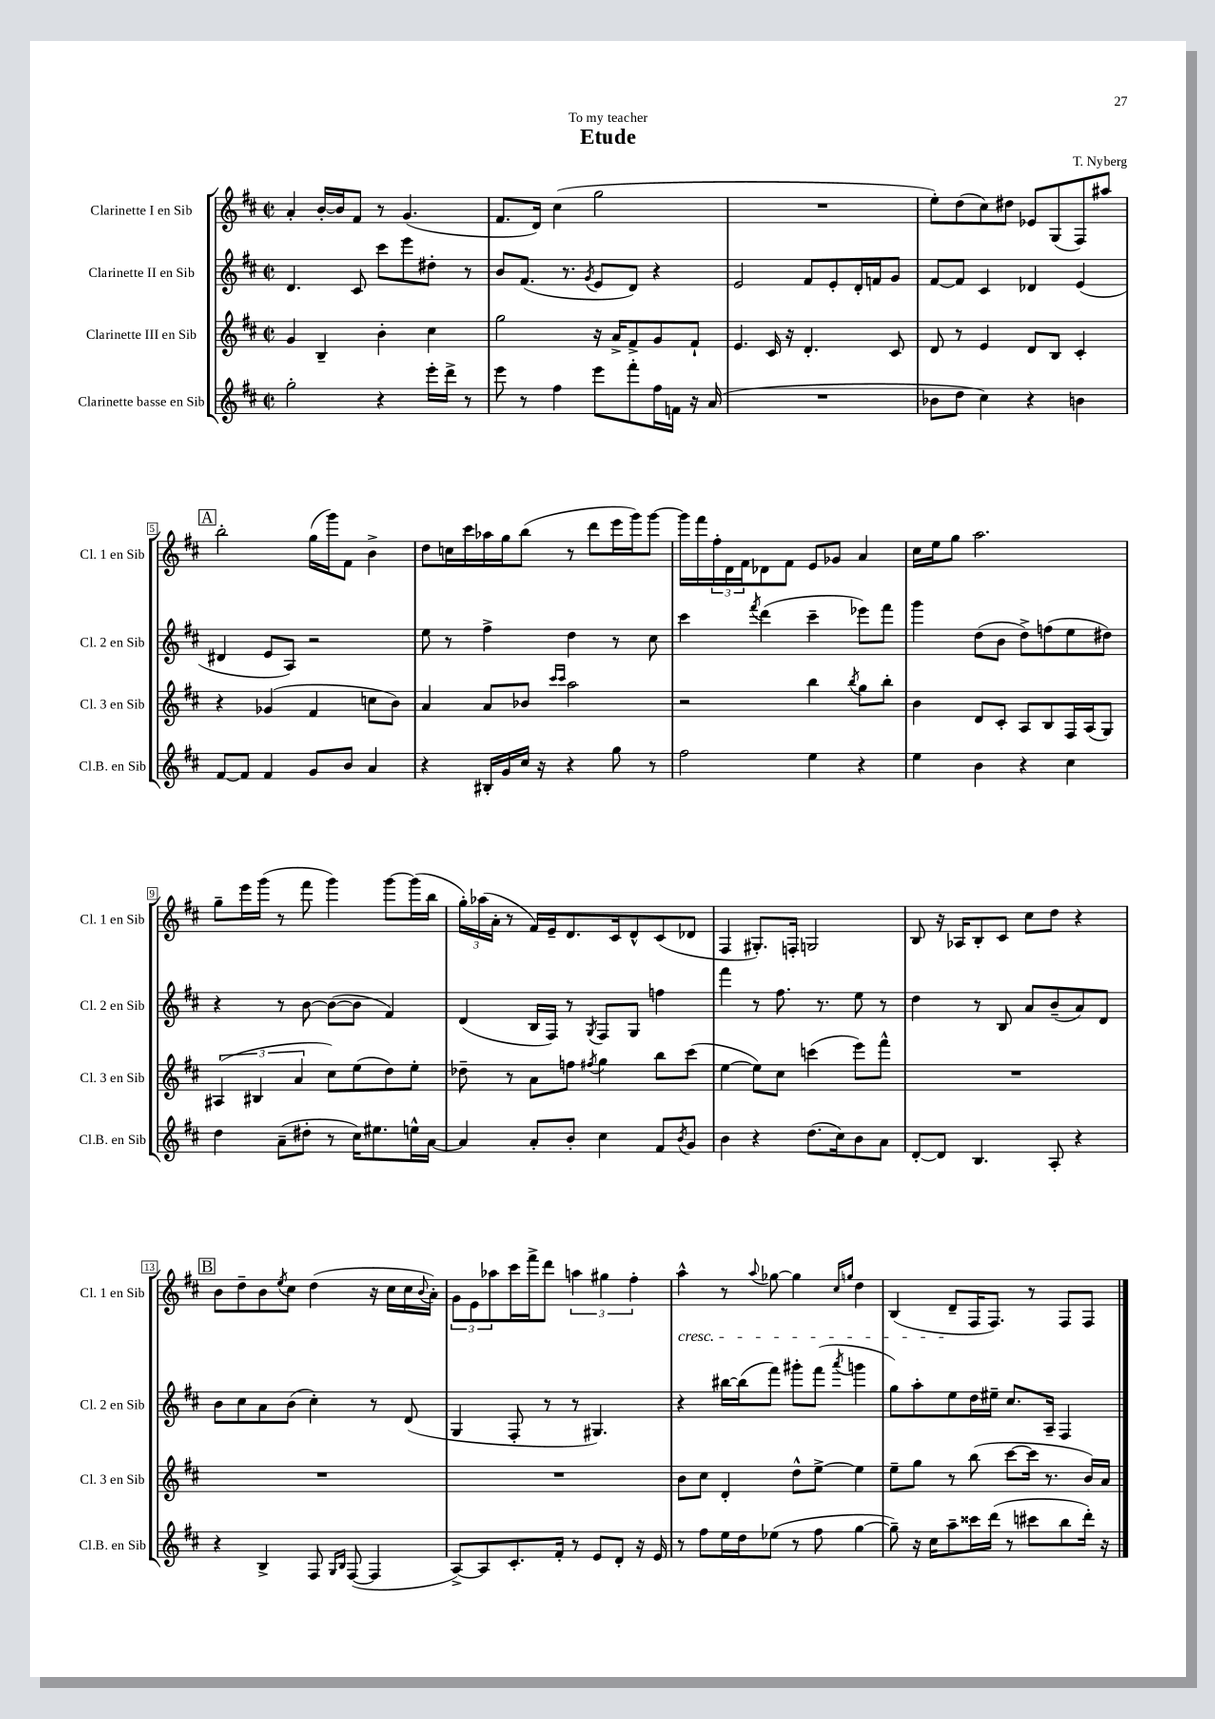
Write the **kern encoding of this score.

**kern	**kern	**kern	**kern
*staff4	*staff3	*staff2	*staff1
*clefG2	*clefG2	*clefG2	*clefG2
*k[f#c#]	*k[f#c#]	*k[f#c#]	*k[f#c#]
*M2/2	*M2/2	*M2/2	*M2/2
*met(c|)	*met(c|)	*met(c|)	*met(c|)
2gg'\	4g/	4.d/	4a'/
.	4B~/	.	[16b'/LL
.	.	.	16b/]J
.	.	8c#/	8f#/J
4r	4b'\	8ccc#\L	8r
.	.	8eee\	(4.g/
16eee'\LL	4cc#\	8dd#'\J	.
16ddd^\JJ	.	.	.
8r	.	8r	.
=	=	=	=
8eee\	2gg\	8b/L	8.f#/L
8r	.	(8.f#/J	.
.	.	.	16d/Jk)
4ff#\	.	.	(4cc#\
.	.	8.r	.
.	.	8qg/	.
8eee\L	16r	8e/L	2gg\
.	16a^/LK	.	.
8fff#'\	8f#^/	8d/J)	.
16ff#\L	8g/	4r	.
16f\JJ	.	.	.
16r	8f#`/J	.	.
(16a/	.	.	.
=	=	=	=
1r	4.e/	2e/	1r
.	16c#/	.	.
.	16r	.	.
.	4.d'/	8f#/L	.
.	.	8e'/	.
.	.	16d'/L	.
.	.	16f/J	.
.	8c#/	8g/J	.
=	=	=	=
8b-\L	8d/	[8f#/L	8ee'\L)
8dd\J	8r	8f#/]J	(8dd\
4cc#\)	4e/	4c#/	8cc#\)
.	.	.	8dd#\J
4r	8d/L	4d-/	8e-/L
.	8B/J	.	(8G/
4b\	4c#'/	(4e/	8F#/)
.	.	.	8aa#/J
=	=	=	=
[8f#/L	4r	4d#/	2bb'\
8f#/]J	.	.	.
4f#/	(4g-/	8e/L	.
.	.	8A/J)	.
8g/L	4f#/	2r	(16gg\LL
.	.	.	16ggg\J)
8b/J	.	.	8f#\J
4a/	8cc\L	.	4b^\
.	8b\J)	.	.
=	=	=	=
4r	4a/	8ee\	8dd\L
.	.	8r	16cc\L
.	.	.	16ccc#\
16B#'/LL	8a/L	4ff#^\	16aa-\
16g/	.	.	16gg\J
16cc#/JJ	8b-/J	.	(8bb\J
16r	.	.	.
.	16qqccc#/LL	.	.
.	16qqccc#/JJ	.	.
4r	2aa\	4dd\	8r
.	.	.	8ddd\L
8gg\	.	8r	16eee\L
.	.	.	16ggg\J)
8r	.	8cc#\	[8ggg\J
=	=	=	=
2ff#\	2r	4ccc#\	16ggg\]LL
.	.	.	16fff#\
.	.	.	24ff#'\
.	.	.	24d\
.	.	.	24f#\J
.	.	8qfff#/	.
.	.	(4ddd\	8d-\
.	.	.	8f#\J
4ee\	4bb\	4ccc#~\	8e/L
.	.	.	8g-/J
.	8qbb/	.	.
4r	8gg\L	8eee-\L)	4a/
.	8bb'\J	8fff#\J	.
=	=	=	=
4ee\	4b\	4ggg\	16cc#\LL
.	.	.	16ee\J
.	.	.	8gg\J
4b\	8d/L	(8dd\L	2.aa\
.	8c#'/J	8b\J	.
4r	8A/L	8dd^\L)	.
.	8B/	(8ff\	.
4cc#\	16F#/L	8ee\	.
.	(16A/J	.	.
.	8G/J)	8dd#\J)	.
=	=	=	=
4dd\	(6A#/	4r	8gg~\L
.	.	.	16eee\L
.	6B#/	.	.
.	.	.	(16ggg\JJ
(8a~\L	.	8r	8r
.	6a/	.	.
8dd#'\J	.	[8b\	8fff#\
8r	8cc#\L)	(8b\_L	4ggg\)
16cc#\LK)	(8ee\	8b\]J	.
8.ee#\	.	.	.
.	8dd\)	4f#/)	[8ggg\L
16ee^^\L	8ee'\J	.	(16ggg\]L
[16a\JJ	.	.	16bb\JJ
=	=	=	=
4a/]	8dd-~\	(4d/	24gg'\LL)
.	.	.	(24aa-\
.	.	.	24a'\JJ
.	8r	.	8r
8a'/L	8a\L	16B/LL	16f#/LL)
.	.	16F#/JJ)	16e~/J
8b'/J	8ff\J	8r	8.d/
.	8qff#/	8qG/	.
4cc#\	4gg\	8F#/L	.
.	.	.	16c#/k
.	.	8G/J	8d^^/
8f#/L	8bb\L	4ff\	(8c#/
8qb/	.	.	.
8g/J	(8ccc#\J	.	8d-/J
=	=	=	=
4b\	[4ee\	4fff#\	4F#/
4r	8ee\]L)	8r	8.G#'/L)
.	8cc#\J	8.ff#\	.
.	.	.	16F'/Jk
(8.dd\L	(4ccc\	.	2G/
.	.	8.r	.
16cc#\k)	.	.	.
8b\	8eee\L)	8ee\	.
8a\J	8fff#^^\J	8r	.
=	=	=	=
[8d'/L	1r	4dd\	8B/
8d/]J	.	.	16r
.	.	.	16A-/LK
4.B/	.	8r	8B'/
.	.	8B/	8c#/J
.	.	8a/L	8cc#\L
8A'/	.	(8b~/	8dd\J
4r	.	8a/)	4r
.	.	8d/J	.
=	=	=	=
4r	1r	8b\L	8b\L
.	.	8cc#\	8dd~\
4B^/	.	8a\	8b\
.	.	.	8qee/
.	.	(8b\J	8cc#\J
8F#/	.	4cc#'\)	(4dd\
16qqG/LL	.	.	.
16qqB/JJ	.	.	.
([8F#/	.	.	.
4F#/]	.	8r	16r
.	.	.	16cc#\LL
.	.	(8d/	16cc#\
.	.	.	8qqb/
.	.	.	16a'\JJ)
=	=	=	=
[8A^/L)	1r	4G/	12g\L
.	.	.	12e\
8A/]	.	.	.
.	.	.	12aa-\
8.c#'/	.	8F#'/	16ccc#\L
.	.	.	16fff#^\J
.	.	8r	8ddd\J
16f#'/Jk	.	.	.
8r	.	8r	6aa\
8e/L	.	4.G#/)	.
.	.	.	6gg#\
8d'/J	.	.	.
.	.	.	6ff#'\
16r	.	.	.
16e/	.	.	.
=	=	=	=
8r	8b\L	4r	4aa^^\
8ff#\L	8cc#\J	.	.
16ee\L	4d'/	[16bb#\LL	8r
16dd\J	.	(16bb#\]J	.
.	.	.	8qqaa/
(8ee-\J	.	8fff#\J)	[8gg-\
8r	8dd^^\L	8ggg#'\L	4gg-\]
8ff#\	[8ee^\J	(8fff#\J	.
.	.	.	16qqcc#/LL
.	.	8qaaa/	16qqgg/JJ
[4gg\	4ee\]	4ggg\	4dd\
=	=	=	=
8gg~\])	8ee~\L	8gg\L)	(4B/
16r	8gg\J	8aa'\	.
16cc#\LK	.	.	.
8aa~\	8r	8ee\	8d~/L
16ccc##\L	(8bb\	16dd\L	16F#/K
(16ddd\JJ	.	16ee#~\JJ	8.F#/J)
8r	[8ccc#\L	8.cc#/L	.
8ccc#\L	16ccc#\]Jk	.	8r
.	8.r	16A~/Jk	.
8bb\	.	4F#/	8F#/L
16ddd'\Jk)	16b/LL)	.	8F#/J
16r	16a/JJ	.	.
==	==	==	==
*-	*-	*-	*-
